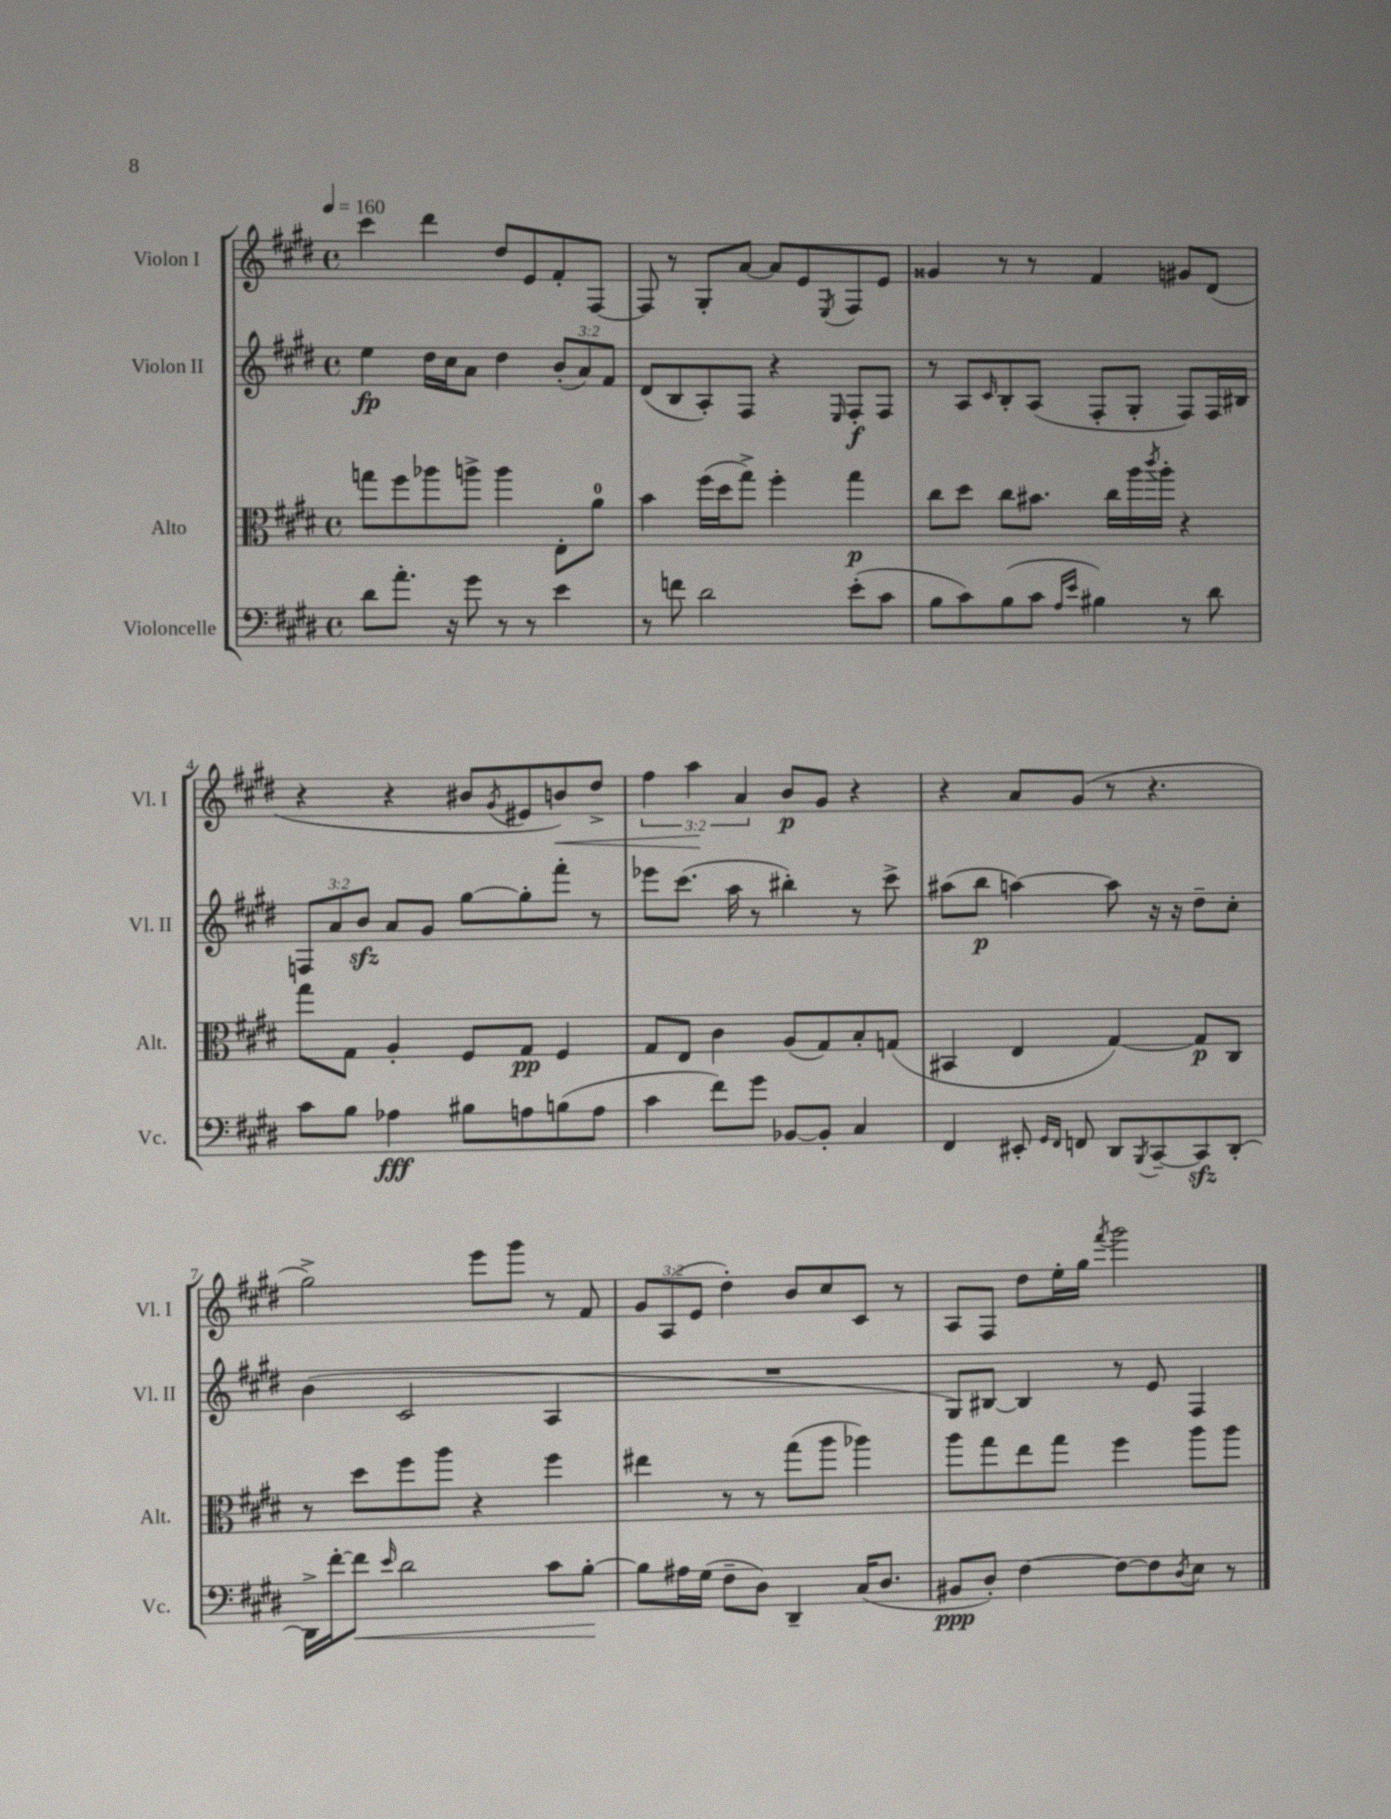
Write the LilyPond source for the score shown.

<<
\new StaffGroup <<
\new Staff = "s0" \with { instrumentName = "Violon I" shortInstrumentName = "Vl. I" } {
    \clef treble \key e \major \defaultTimeSignature \time 4/4 \override Staff.TupletNumber.text = #tuplet-number::calc-fraction-text \tempo 4 = 160
    cis'''4 dis'''4 dis''8 e'8 fis'8-. fis8~ |
    fis8 r8 gis8-. a'8~ a'8 e'8 \acciaccatura { e8 } fis8 e'8 |
    gisis'4 r8 r8 fis'4 gis'8 dis'8( |
    r4 r4 bis'8 \acciaccatura { gis'8 } eis'8 b'8\<) dis''8-> |
    \tuplet 3/2 { fis''4 a''4\! a'4 } b'8\p gis'8 r4 |
    r4 a'8 gis'8( r8 r4. |
    gis''2->) e'''8 gis'''8 r8 fis'8 |
    \tuplet 3/2 { gis'8 a8( e'8 } dis''4-.) b'8 cis''8 cis'8 r8 |
    a8 fis8 dis''8 e''16-. gis''16 \acciaccatura { fis'''8 } gis'''2 \bar "|." |
}
\new Staff = "s1" \with { instrumentName = "Violon II" shortInstrumentName = "Vl. II" } {
    \clef treble \key e \major \defaultTimeSignature \time 4/4 \override Staff.TupletNumber.text = #tuplet-number::calc-fraction-text
    e''4\fp dis''16 cis''16 a'8 dis''4 \tuplet 3/2 { b'8-.( a'8) fis'8 } |
    dis'8( b8 a8-.) fis8 r4 \grace { e16 } fis8-.\f fis8 |
    r8 a8 \grace { cis'16 } b8-. a8( fis8-. gis8-. fis8) fis16 bis16 |
    \tuplet 3/2 { f8 a'8 b'8\sfz } a'8 gis'8 gis''8~ gis''8-. fis'''8-. r8 |
    ees'''8 cis'''8.( a''16 r8 bis''4-.) r8 cis'''8-> |
    ais''8( b''8\p a''4~) a''8 r16 r16 dis''8-- cis''8-. |
    b'4( cis'2 a4 |
    R1 |
    gis8) bis8~ bis4 r8 e'8 fis4 \bar "|." |
}
\new Staff = "s2" \with { instrumentName = "Alto" shortInstrumentName = "Alt." } {
    \clef alto \key e \major \defaultTimeSignature \time 4/4
    g''8 fis''8 aes''8 a''8-> a''4 e8-. a'8-0 |
    b'4 fis''16( dis''16 gis''8->) fis''4-. gis''4\p |
    cis''8 dis''8 cis''8 bis'8. cis''16 a''16 \acciaccatura { cis'''8 } a''16-. r4 |
    gis''8 gis8 a4-. fis8 gis8\pp fis4 |
    gis8 e8 cis'4 a8( gis8) b8-. g8( |
    bis,4 e4 gis4~) gis8\p cis8 |
    r8 dis''8 fis''8 a''8 r4 fis''4 |
    eis''4 r8 r8 gis''8( a''8 aes''4) |
    a''8 gis''8 e''8 gis''8 fis''4 a''8 a''8 \bar "|." |
}
\new Staff = "s3" \with { instrumentName = "Violoncelle" shortInstrumentName = "Vc." } {
    \clef bass \key e \major \defaultTimeSignature \time 4/4
    dis'8 a'8.-. r16 gis'8 r8 r8 e'4 |
    r8 f'8 dis'2 e'8-.( cis'8 |
    b8 cis'8) b8( cis'8 \grace { a16 e'16 } bis4) r8 dis'8 |
    cis'8 b8 aes4\fff bis8 a8 b8( a8 |
    cis'4 fis'8) gis'8 bes,8~ bes,8-. cis4 |
    fis,4 eis,8-. \grace { gis,16 fis,16 } f,8 dis,8 \acciaccatura { b,,8 } cis,8~-- cis,8\sfz dis,8~-. |
    dis,16-> fis'16~-. fis'8\< \grace { e'16 } dis'2 cis'8 b8~-.\! |
    b8 ais16 gis16( fis8-- dis8) dis,4-- cis16( dis8. |
    bis,8\ppp dis8-.) fis4~ fis8~ fis8 \acciaccatura { dis8 } e8 r8 \bar "|." |
}
>>
>>
